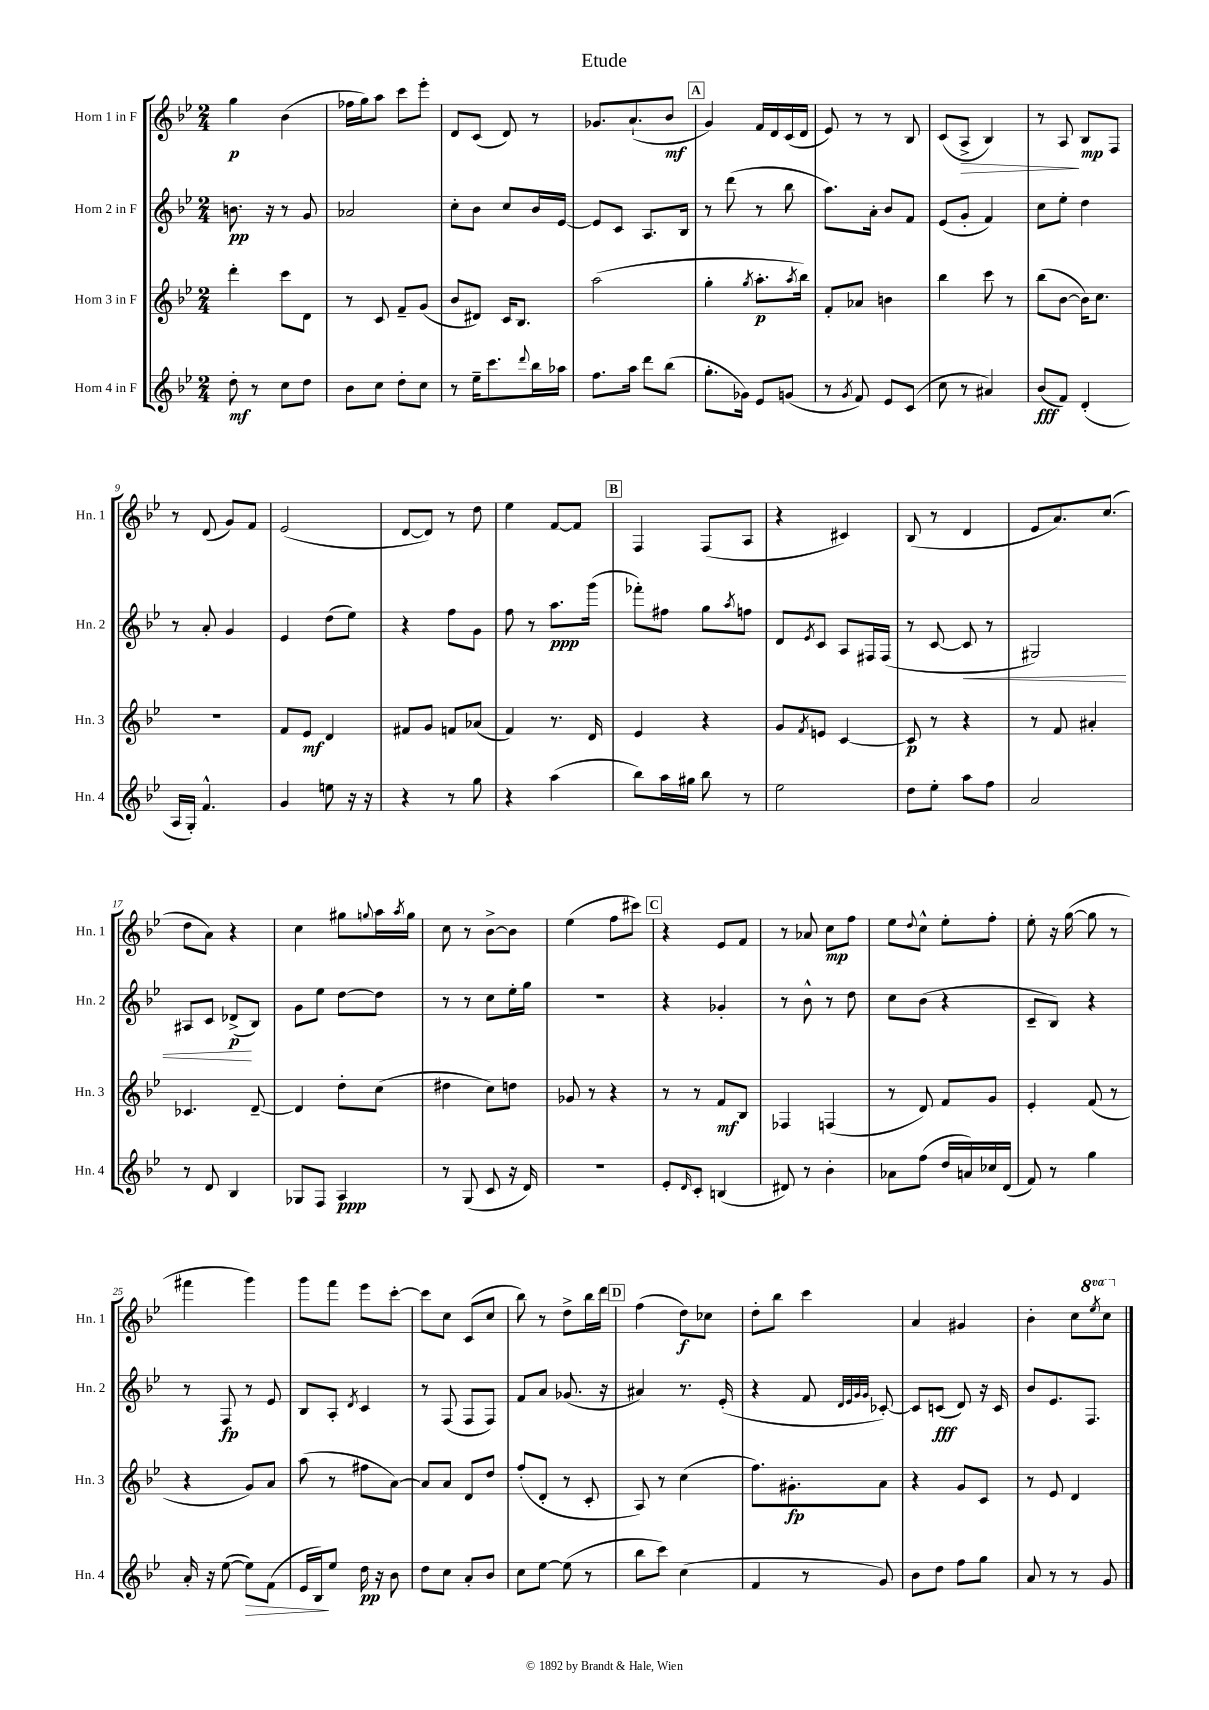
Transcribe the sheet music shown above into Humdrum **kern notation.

**kern	**kern	**kern	**kern
*staff4	*staff3	*staff2	*staff1
*clefG2	*clefG2	*clefG2	*clefG2
*k[b-e-]	*k[b-e-]	*k[b-e-]	*k[b-e-]
*M2/4	*M2/4	*M2/4	*M2/4
8dd'	4ddd'	8.b	4gg
8r	.	.	.
.	.	16r	.
8cc	8ccc	8r	(4b-
8dd	8d	8g	.
=	=	=	=
8b-	8r	2a-	16ff-
.	.	.	16gg)
8cc	8c	.	8aa
8dd'	8f~	.	8ccc
8cc	(8g	.	8eee-'
=	=	=	=
8r	8b-	8cc'	8d
16ee-~	8d#)	8b-	(8c
8.ccc	.	.	.
.	16c	8cc	8d)
.	8.B-	.	.
8qqddd	.	.	.
16bb-	.	16b-	8r
16aa-	.	[16e-	.
=	=	=	=
8.ff	(2aa	8e-]	8.g-
.	.	8c	.
16aa	.	.	(8.a`
8ddd	.	8.A	.
(8bb-	.	.	8b-
.	.	16B-	.
=	=	=	=
8.gg'	4gg'	8r	4g)
.	.	(8ddd	.
16g-)	.	.	.
.	8qgg	.	.
8e-	8.aa'	8r	16f
.	.	.	16d
(8g	.	8bb-	(16c
.	8qaa	.	.
.	16bb-)	.	16d
=	=	=	=
8r	8f'	8.aa)	8e-)
8qg	.	.	.
8f)	8a-	.	8r
.	.	16a'	.
8e-	4b	8b-	8r
(8c	.	8f	8B-
=	=	=	=
8cc	4bb-	(8e-	(8c
8r	.	8g'	8A^
4a#)	8ccc	4f)	4B-)
.	8r	.	.
=	=	=	=
(8b-	(8bb-	8cc	8r
8f)	[8b-	8ee-'	8A
(4d'	16b-])	4dd	8B-
.	8.cc	.	.
.	.	.	8F
=	=	=	=
16A	2r	8r	8r
16G')	.	.	.
4.f^^	.	8a'	(8d
.	.	4g	8g)
.	.	.	8f
=	=	=	=
4g	8f	4e-	(2e-
.	8e-	.	.
8ee	4d	(8dd	.
16r	.	8ee-)	.
16r	.	.	.
=	=	=	=
4r	8f#	4r	[8d
.	8g	.	8d])
8r	8f	8ff	8r
8gg	(8a-	8g	8dd
=	=	=	=
4r	4f)	8ff	4ee-
.	.	8r	.
(4aa	8.r	8.aa	[8f
.	.	.	8f]
.	16d	(16ggg	.
=	=	=	=
8bb-)	4e-	8fff-')	4F
16aa	.	8ff#	.
16gg#	.	.	.
8bb-	4r	8gg	(8F
.	.	8qaa	.
8r	.	8ff	8A
=	=	=	=
2ee-	8g	8d	4r
.	8qf	8qe-	.
.	8e	8c	.
.	[4c	8A	4c#)
.	.	16F#	.
.	.	(16F#	.
=	=	=	=
8dd	8c]	8r	(8B-
8ee-'	8r	[8c	8r
8aa	4r	8c]	4d
8ff	.	8r	.
=	=	=	=
2a	8r	2G#)	8e-
.	8f	.	8.a)
.	4a#'	.	.
.	.	.	(8.cc
=	=	=	=
8r	4.c-	8A#	8dd
8d	.	8c	8a)
4B-	.	(8d-^	4r
.	[8d~	8B-)	.
=	=	=	=
8G-	4d]	8g	4cc
8F	.	8ee-	.
4A	8dd'	[8dd	8gg#
.	.	.	8qqgg
.	(8cc	8dd]	16aa
.	.	.	8qaa
.	.	.	16gg
=	=	=	=
8r	4dd#	8r	8cc
(8G	.	8r	8r
8c	8cc)	8cc	[8b-^
16r	8dd	16ee-'	8b-]
16d)	.	16gg	.
=	=	=	=
2r	8g-	2r	(4ee-
.	8r	.	.
.	4r	.	8ff
.	.	.	8ccc#)
=	=	=	=
8e-'	8r	4r	4r
16qqd	.	.	.
8c'	8r	.	.
(4B	8f	4g-'	8e-
.	8B-	.	8f
=	=	=	=
8d#)	4F-	8r	8r
8r	.	8b-^^	8a-
4b-'	(4F	8r	8cc
.	.	8dd	8ff
=	=	=	=
8a-	8r	8cc	8ee-
.	.	.	8qqdd
(8ff	8d)	(8b-	8cc^^
16dd	8f	4r	8ee-'
16a)	.	.	.
16cc-	8g	.	8ff'
(16d	.	.	.
=	=	=	=
8f)	4e-'	8c~	8ee-'
8r	.	8B-)	16r
.	.	.	([16gg
4gg	(8f	4r	8gg]
.	8r	.	8r
=	=	=	=
16a'	4r	8r	4fff#
16r	.	.	.
([8ee-	.	8F	.
8ee-])	8g)	8r	4ggg)
(8f	8a	8e-	.
=	=	=	=
16e-	(8aa	8B-	8ggg
16B-)	.	.	.
8ee-	8r	8A'	8fff
.	.	8qd	.
16dd	8ff#	4c	8eee-
16r	.	.	.
8b-	[8a)	.	[8ccc'
=	=	=	=
8dd	8a]	8r	8ccc]
8cc	8a	(8F	8cc
8a'	8d	8F	(8c
8b-	8dd	8F)	8cc
=	=	=	=
8cc	(8ff'	8f	8bb-)
[8ee-	8d'	8a	8r
(8ee-]	8r	(8.g-	8dd^
8r	8c'	.	16bb-
.	.	16r	16ddd
=	=	=	=
8bb-	8A)	4a#)	(4ff
8ccc)	8r	.	.
(4cc	(4cc	8.r	8dd)
.	.	.	8cc-
.	.	(16e-'	.
=	=	=	=
4f	8.ff)	4r	8dd'
.	.	.	8bb-
.	8.g#'	.	.
8r	.	8f	4ccc
.	.	32qqd	.
.	.	32qqe-	.
.	.	32qqg	.
.	.	32qqg	.
8g)	8a	[8c-')	.
=	=	=	=
8b-	4r	8c-]	4a
8dd	.	(8c	.
8ff	8g	8d)	4g#
8gg	8c	16r	.
.	.	16c	.
=	=	=	=
8a	8r	8b-	4b-'
8r	8e-	8.e-	.
8r	4d	.	8cc
.	.	8.F	.
.	.	.	8qeee-
8g	.	.	8ccc
==	==	==	==
*-	*-	*-	*-
